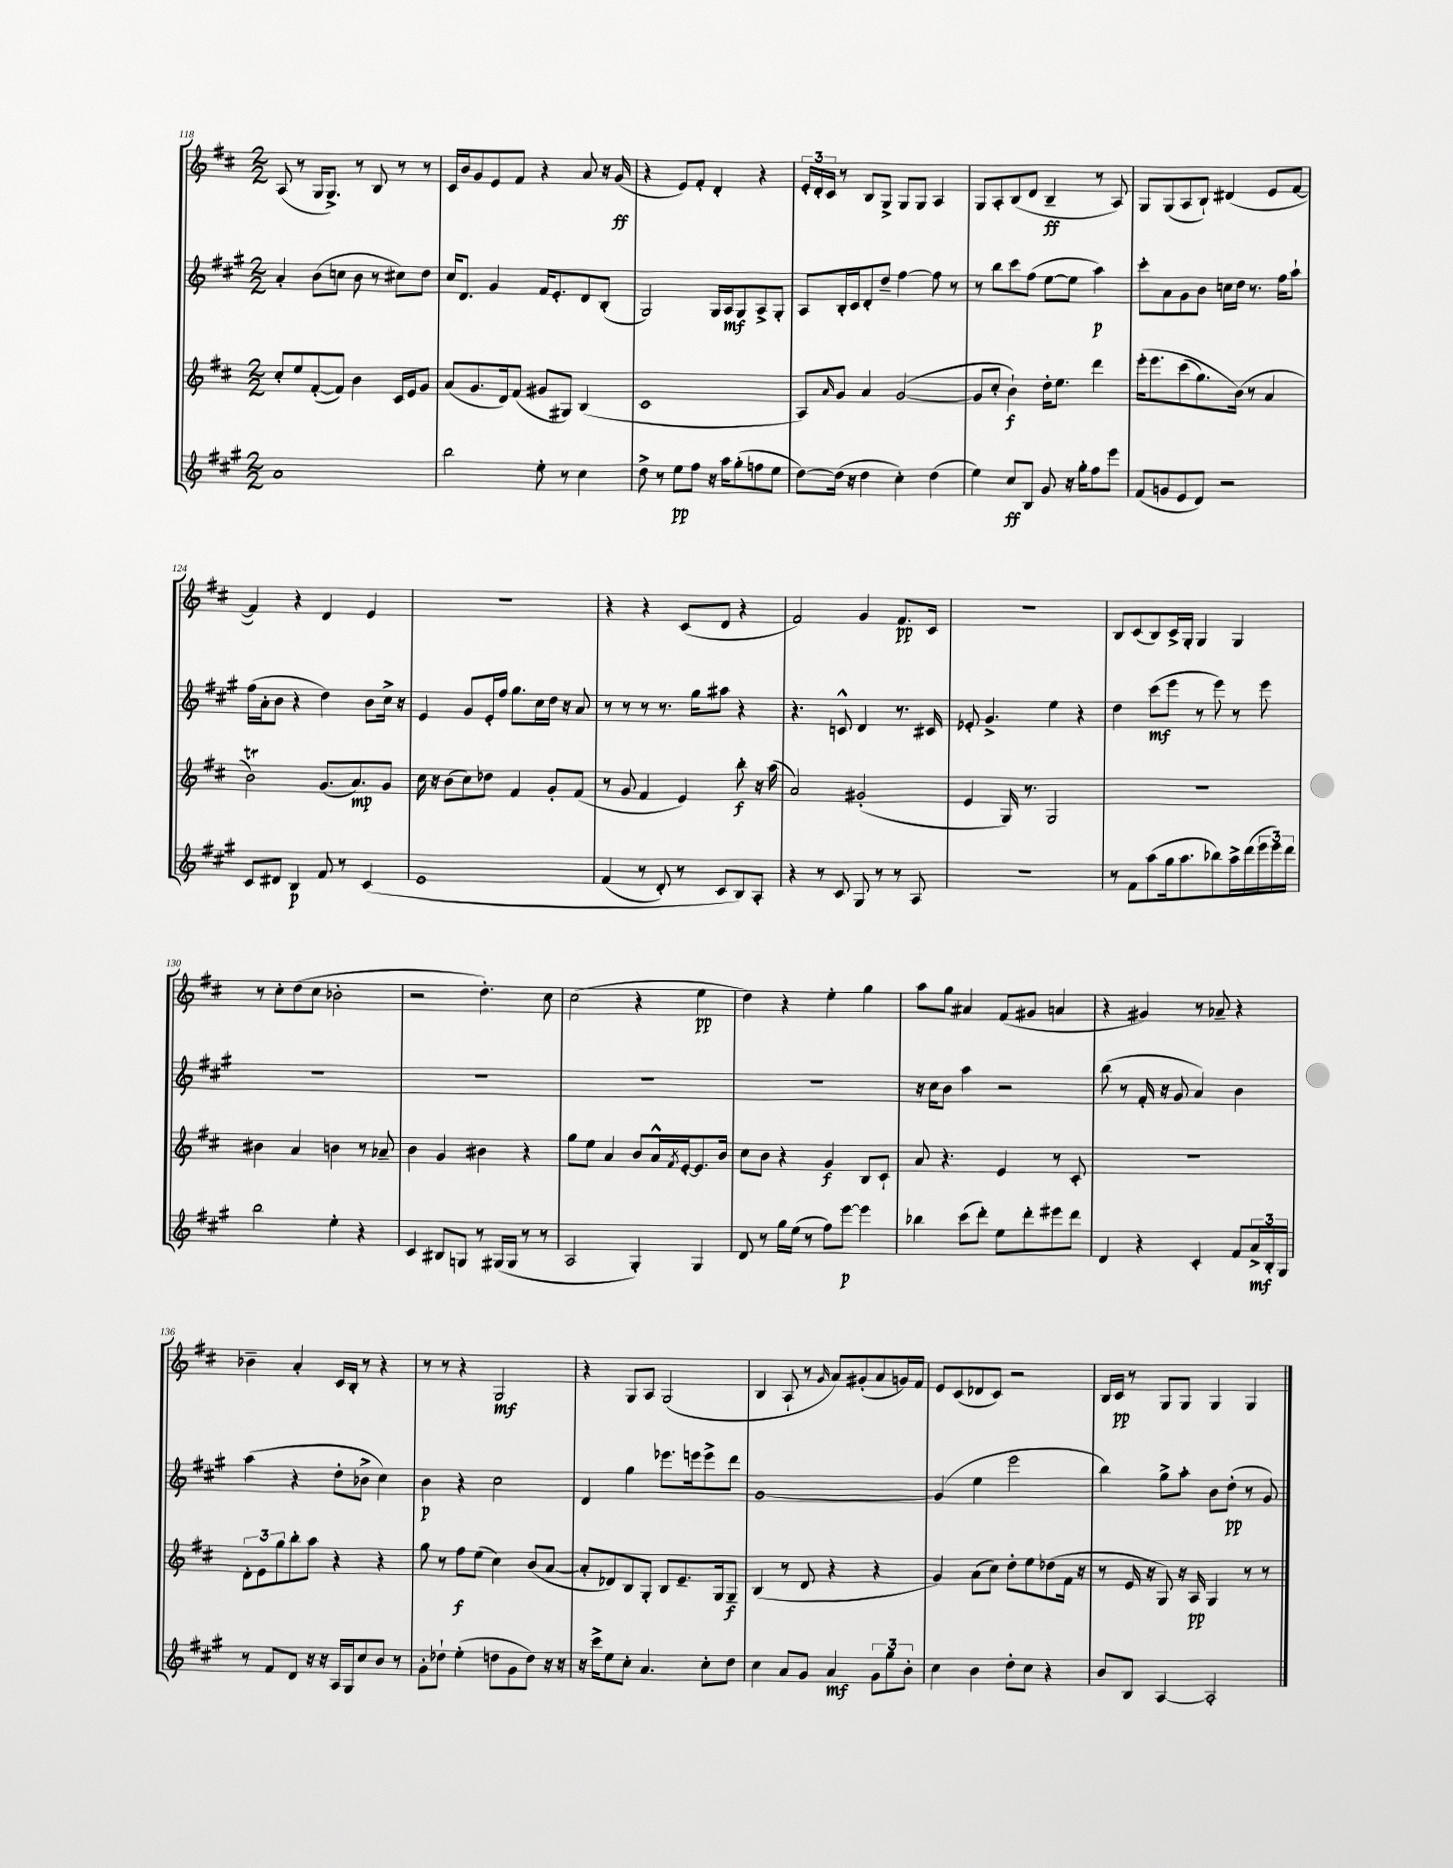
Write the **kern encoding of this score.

**kern	**dynam	**kern	**dynam	**kern	**dynam	**kern	**dynam
*part4	*part4	*part3	*part3	*part2	*part2	*part1	*part1
*staff4	*staff4	*staff3	*staff3	*staff2	*staff2	*staff1	*staff1
*clefG2	*	*clefG2	*	*clefG2	*	*clefG2	*
*k[f#c#g#]	*	*k[f#c#]	*	*k[f#c#g#]	*	*k[f#c#]	*
*M2/2	*	*M2/2	*	*M2/2	*	*M2/2	*
=118	=118	=118	=118	=118	=118	=118	=118
1a	.	8cc#'/L	.	4a'/	.	(8A/	.
.	.	8ee/	.	.	.	8r	.
.	.	([8f#'/	.	(8b\L	.	16G/KL	.
.	.	.	.	.	.	8.G^/J)	.
.	.	8f#/J])	.	8ccn\J	.	.	.
.	.	4b\	.	8b\	.	8r	.
.	.	.	.	8r	.	8B/	.
.	.	16c#/LL	.	8cc#X\L)	.	8r	.
.	.	16e/J	.	.	.	.	.
.	.	8g/J	.	8dd\J	.	8r	.
=119	=119	=119	=119	=119	=119	=119	=119
2bb\	.	(8a/L	.	16cc#/KL	.	16c#/LL	.
.	.	.	.	8.d/J	.	16b/J	.
.	.	8.g/	.	.	.	8g/	.
.	.	.	.	4g#/	.	8e/	.
.	.	16d/k)	.	.	.	.	.
.	.	(8f#/J	.	.	.	8f#/J	.
8ee'\	.	8g#X/L	.	16f#/KL	.	4r	.
.	.	.	.	8.e'/	.	.	.
8r	.	8G#X/J)	.	.	.	.	.
4cc#\	.	(4B/	.	8d/	.	8a/	.
.	.	.	.	(8B'/J	.	16r	.
.	.	.	.	.	.	(16g/	ff
=120	=120	=120	=120	=120	=120	=120	=120
8dd^\	.	1c#	.	2G#/)	.	4r	.
8r	.	.	.	.	.	.	.
8ee\L	pp	.	.	.	.	8e/L)	.
8ff#\J	.	.	.	.	.	8f#'/J	.
16r	.	.	.	16G#/LL	.	4d'/	.
16aa\KL	.	.	.	16A/J	mf	.	.
(8gg#'\	.	.	.	8G#/	.	.	.
8ffn\	.	.	.	8A^/	.	4r	.
8ee\J	.	.	.	8G#'/J	.	.	.
=121	=121	=121	=121	=121	=121	=121	=121
[8dd\L)	.	8A/L)	.	8A/L	.	24e'/LL	.
.	.	.	.	.	.	24d'/	.
.	.	.	.	.	.	24c#/JJ	.
.	.	16qqa/	.	.	.	.	.
(16dd\Jk]	.	8g/J	.	16B'/L	.	8r	.
16r	.	.	.	16c#/J	.	.	.
4dd\	.	4a/	.	8d'/	.	8B/L	.
.	.	.	.	8dd~/J	.	8G^/J	.
4cc#'\)	.	([2g/	.	[4ff#\	.	8G/L	.
.	.	.	.	.	.	8G/J	.
(4dd\	.	.	.	8ff#\]	.	4A/	.
.	.	.	.	8r	.	.	.
=122	=122	=122	=122	=122	=122	=122	=122
4ee\)	.	8g/L]	.	8r	.	8G/L	.
.	.	8cc#'/J	.	8bb\L	.	8A'/	.
8cc#/L	ff	4b`\)	f	8ccc#\	.	(8B/	.
8B/J	.	.	.	(8ff#\J	.	8d/J	.
8g#/	.	16dd'\KL	.	[8ee\L	.	4B~/	ff
.	.	8.ee\J	.	.	.	.	.
16r	.	.	.	8ee\J]	.	.	.
16gg#'\KL	.	.	.	.	.	.	.
8ff#\	.	4ddd\	.	4aa\)	p	8r	.
8eee\J	.	.	.	.	.	8A/)	.
=123	=123	=123	=123	=123	=123	=123	=123
(8f#/L	.	(16eee'\KL	.	8ccc#'\L	.	8G/L	.
.	.	8.eee\	.	.	.	.	.
8gn/	.	.	.	8a\	.	(8G/	.
8e/	.	(8ccc#\	.	8g#\	.	8A/	.
8d/J)	.	8.gg\)	.	8b\J	.	8B`/J)	.
2r	.	.	.	16ccn\LL	.	(4d#X/	.
.	.	(16b\Jk)	.	16dd\JJ	.	.	.
.	.	8r	.	8.r	.	.	.
.	.	4a/	.	.	.	8e/L	.
.	.	.	.	16ff#\KL	.	.	.
.	.	.	.	8aa`\J	.	[8f#/J	.
!!LO:LB:g=z
=124	=124	=124	=124	=124	=124	=124	=124
8c#/L	.	2bT\)	.	(16ff#\LL	.	4f#/])	.
.	.	.	.	16a'\J	.	.	.
8d#X/J	.	.	.	8b\J	.	.	.
4B/	p	.	.	4r	.	4r	.
8f#/	.	(8.g/L	.	4dd\)	.	4d/	.
8r	.	.	.	.	.	.	.
.	.	8.a/)	mp	.	.	.	.
(4c#/	.	.	.	8b\L	.	4e/	.
.	.	8g/J	.	16cc#^\Jk	.	.	.
.	.	.	.	16r	.	.	.
=125	=125	=125	=125	=125	=125	=125	=125
1e	.	16cc#\	.	4e/	.	1r	.
.	.	16r	.	.	.	.	.
.	.	(8b\L	.	.	.	.	.
.	.	8cc#\)	.	8g#/L	.	.	.
.	.	8dd-X\J	.	16e'/L	.	.	.
.	.	.	.	16ff#/JJ	.	.	.
.	.	4f#/	.	8.gg#\L	.	.	.
.	.	.	.	16cc#\L	.	.	.
.	.	8g'/L	.	16dd\JJ	.	.	.
.	.	.	.	16r	.	.	.
.	.	(8f#/J	.	8a/	.	.	.
=126	=126	=126	=126	=126	=126	=126	=126
(4f#/	.	8r	.	8r	.	4r	.
.	.	8g/	.	8r	.	.	.
8r	.	4f#/	.	8r	.	4r	.
8d'/)	.	.	.	8.r	.	.	.
8r	.	4e/)	.	.	.	(8c#/L	.
.	.	.	.	16gg#\KL	.	.	.
8c#/L	.	.	.	8aa#X\J	.	8d/J	.
8B/)	.	8bb'\	f	4r	.	4r	.
8A'/J	.	16r	.	.	.	.	.
.	.	(16aa\	.	.	.	.	.
=127	=127	=127	=127	=127	=127	=127	=127
4r	.	2a/)	.	4.r	.	2f#/)	.
8r	.	.	.	.	.	.	.
8c#/	.	.	.	8cn^^/	.	.	.
8G#/	.	(2g#X'/	.	4d/	.	4g/	.
8r	.	.	.	.	.	.	.
8r	.	.	.	8.r	.	8.f#/L	pp
8A/	.	.	.	.	.	.	.
.	.	.	.	16c#X/	.	16c#/Jk	.
=128	=128	=128	=128	=128	=128	=128	=128
1r	.	4e/	.	8e-X'/	.	1r	.
.	.	.	.	4.g#^/	.	.	.
.	.	16G/)	.	.	.	.	.
.	.	8.r	.	.	.	.	.
.	.	2G/	.	4ee\	.	.	.
.	.	.	.	4r	.	.	.
=129	=129	=129	=129	=129	=129	=129	=129
8r	.	1r	.	4dd\	.	8B/L	.
8f#\L	.	.	.	.	.	(8c#/	.
(8aa\	.	.	.	(8ccc#\L	mf	8B/)	.
16gg#\k	.	.	.	8eee\J	.	16c#^/L	.
8.aa\	.	.	.	.	.	16G'/JJ	.
.	.	.	.	8r	.	4G/	.
8bb-X\)	.	.	.	8eee\)	.	.	.
16aa^\L	.	.	.	8r	.	4G/	.
(16ddd\	.	.	.	.	.	.	.
24eee\	.	.	.	8eee\	.	.	.
24eee\)	.	.	.	.	.	.	.
24ddd\JJ	.	.	.	.	.	.	.
!!LO:LB:g=z
=130	=130	=130	=130	=130	=130	=130	=130
2bb\	.	4b#X\	.	1r	.	8r	.
.	.	.	.	.	.	8cc#'\L	.
.	.	4a/	.	.	.	(8dd\	.
.	.	.	.	.	.	8cc#\J	.
4ee'\	.	4bn\	.	.	.	2b-X'\	.
4r	.	8r	.	.	.	.	.
.	.	8a-X~/	.	.	.	.	.
=131	=131	=131	=131	=131	=131	=131	=131
4c#/	.	4b\	.	1r	.	2r	.
8B#X/L	.	4g/	.	.	.	.	.
8Gn/J	.	.	.	.	.	.	.
8r	.	4b#X\	.	.	.	4.dd'\)	.
(16G#X/LL	.	.	.	.	.	.	.
16G#/JJ	.	.	.	.	.	.	.
8r	.	4r	.	.	.	.	.
8r	.	.	.	.	.	8cc#\	.
=132	=132	=132	=132	=132	=132	=132	=132
2A/	.	8gg\L	.	1r	.	(2cc#\	.
.	.	8ee\J	.	.	.	.	.
.	.	4a/	.	.	.	.	.
4G#'/)	.	8b/L	.	.	.	4r	.
.	.	16a^^/L	.	.	.	.	.
.	.	8qf#/	.	.	.	.	.
.	.	[16e'/J	.	.	.	.	.
4G#/	.	8.e/]	.	.	.	4ee\	pp
.	.	16b/Jk	.	.	.	.	.
=133	=133	=133	=133	=133	=133	=133	=133
8d/	.	8cc#\L	.	1r	.	4dd\)	.
8r	.	8b\J	.	.	.	.	.
16gg#\LL	.	4r	.	.	.	4r	.
(16ee\JJ	.	.	.	.	.	.	.
8r	.	.	.	.	.	.	.
8ff#\L)	.	4g/	f	.	.	4ee'\	.
[8eee\J	p	.	.	.	.	.	.
4eee\]	.	8B/L	.	.	.	4gg\	.
.	.	8c#`/J	.	.	.	.	.
=134	=134	=134	=134	=134	=134	=134	=134
4bb-X\	.	8a/	.	16r	.	8aa\L	.
.	.	.	.	16cc#\KL	.	.	.
.	.	4.r	.	8b\J	.	8gg\J	.
(8ccc#\L	.	.	.	4aa\	.	4a#X/	.
8ddd'\J)	.	.	.	.	.	.	.
8ee\L	.	4e/	.	2r	.	(8f#/L	.
8ddd'\	.	.	.	.	.	8g#X/J	.
8eee#X\	.	8r	.	.	.	4an/	.
8ddd\J	.	8c#'/	.	.	.	.	.
=135	=135	=135	=135	=135	=135	=135	=135
4d/	.	1r	.	(8bb\	.	4r	.
.	.	.	.	8r	.	.	.
4r	.	.	.	16f#'/	.	4g#X/)	.
.	.	.	.	16r	.	.	.
.	.	.	.	8g#/	.	.	.
4c#'/	.	.	.	4a/)	.	8r	.
.	.	.	.	.	.	8a-X~/	.
8f#/L	.	.	.	4b\	.	4r	.
24a^/L	mf	.	.	.	.	.	.
24B'/	.	.	.	.	.	.	.
24G#/JJ	.	.	.	.	.	.	.
!!LO:LB:g=z
=136	=136	=136	=136	=136	=136	=136	=136
8r	.	12d'\L	.	(4aa\	.	4b-X~\	.
.	.	12e\	.	.	.	.	.
8f#/L	.	.	.	.	.	.	.
.	.	12gg\	.	.	.	.	.
8d/J	.	8bb'\	.	4r	.	4a'/	.
16r	.	8aa\J	.	.	.	.	.
16r	.	.	.	.	.	.	.
16A/LL	.	4r	.	8dd'\L	.	16c#/LL	.
16G#/J	.	.	.	.	.	16B'/JJ	.
8cc#/	.	.	.	8b-X^\J	.	8r	.
8b/J	.	4r	.	4cc#\)	.	4r	.
8r	.	.	.	.	.	.	.
=137	=137	=137	=137	=137	=137	=137	=137
8g#'\L	.	8gg\	.	4b\	p	8r	.
8dd-X`\J	.	8r	.	.	.	8r	.
(4ee'\	.	8ff#\L	f	4r	.	4r	.
.	.	(8ee\J	.	.	.	.	.
8ddn\L	.	4cc#\)	.	2cc#\	.	2G/	mf
8g#\	.	.	.	.	.	.	.
8dd\J)	.	(8b/L	.	.	.	.	.
16r	.	[8a/J	.	.	.	.	.
16r	.	.	.	.	.	.	.
=138	=138	=138	=138	=138	=138	=138	=138
16r	.	8a'/L]	.	4d/	.	4r	.
16ccc#^\KL	.	.	.	.	.	.	.
8ee\	.	8d-X/)	.	.	.	.	.
8cc#'\J	.	8B/	.	4gg#\	.	8G/L	.
4.a/	.	8G'/J	.	.	.	8A/J	.
.	.	8B/L	.	8.eee-X\L	.	(2G/	.
.	.	8.e~/	.	.	.	.	.
.	.	.	.	16eeen\k	.	.	.
8cc#'\L	.	.	.	8eee^\	.	.	.
.	.	16G/k	.	.	.	.	.
8dd\J	.	8G~/J	f	8ddd\J	.	.	.
=139	=139	=139	=139	=139	=139	=139	=139
4cc#\	.	(4B/	.	[1g#	.	4B/	.
8a/L	.	8r	.	.	.	8A`/	.
8g#/J	.	8d/	.	.	.	8r	.
.	.	.	.	.	.	16qqg/	.
4a/	mf	4r	.	.	.	8a/L)	.
.	.	.	.	.	.	(8g#X'/	.
12g#\L	.	4r	.	.	.	8a/	.
12gg#\	.	.	.	.	.	.	.
.	.	.	.	.	.	16gn/L)	.
12b'\J	.	.	.	.	.	.	.
.	.	.	.	.	.	16f#/JJ	.
=140	=140	=140	=140	=140	=140	=140	=140
4cc#\	.	4g/)	.	(4g#/]	.	8e/L	.
.	.	.	.	.	.	(8c#/	.
4b\	.	(8a\L	.	4ee\	.	8d-X/	.
.	.	8cc#\J)	.	.	.	8c#/J)	.
8dd'\L	.	8dd'\L	.	2eee\	.	2r	.
8cc#\J	.	8ee\	.	.	.	.	.
4r	.	(8dd-X\	.	.	.	.	.
.	.	16f#\Jk	.	.	.	.	.
.	.	16r	.	.	.	.	.
=141	=141	=141	=141	=141	=141	=141	=141
8b/L	.	8r	.	4bb\)	.	16B/LL	.
.	.	.	.	.	.	16c#/JJ	pp
8B/J	.	16e/	.	.	.	8r	.
.	.	16r	.	.	.	.	.
[4A/	.	8G/)	.	8gg#^\L	.	8G/L	.
.	.	16r	.	8aa'\J	.	8G/J	.
.	.	16A/	pp	.	.	.	.
2A'/]	.	4G/	.	8b\L	.	4G/	.
.	.	.	.	(8dd'\J	pp	.	.
.	.	8r	.	8r	.	4G/	.
.	.	8r	.	8g#/)	.	.	.
==	==	==	==	==	==	==	==
*-	*-	*-	*-	*-	*-	*-	*-
